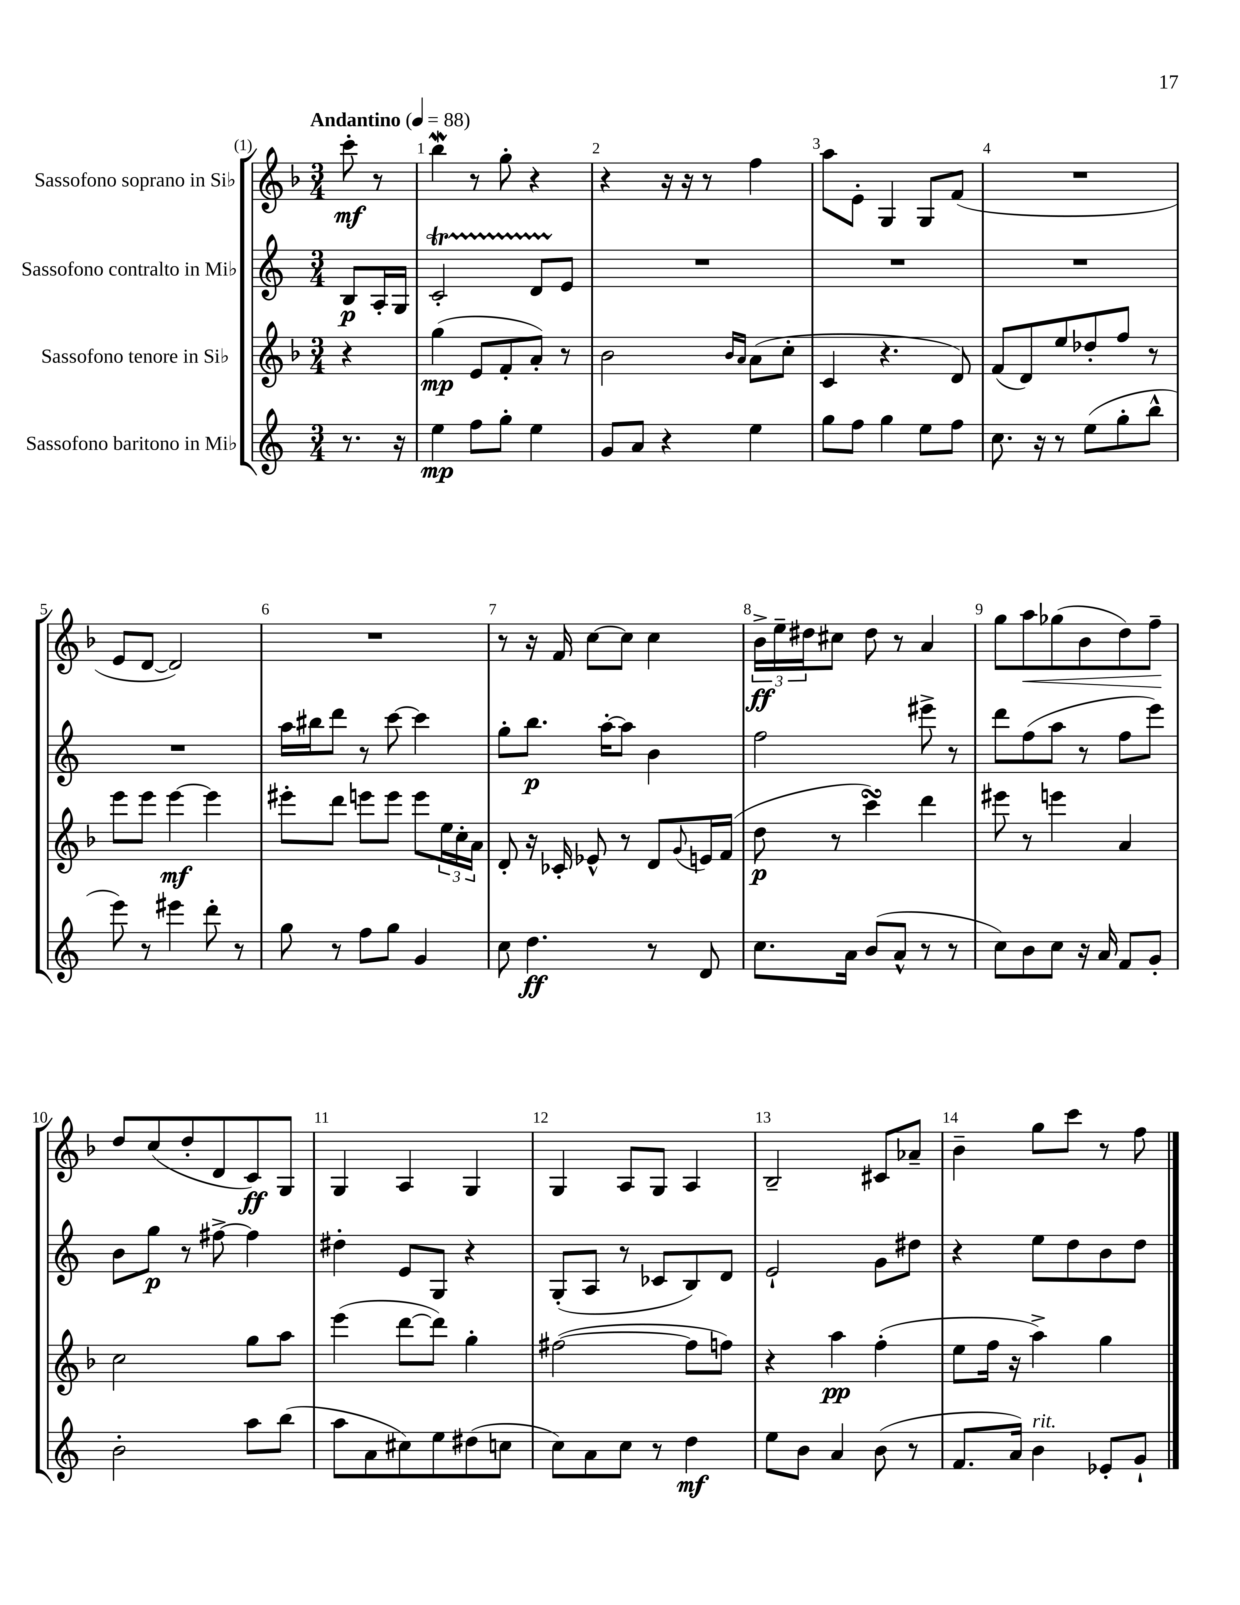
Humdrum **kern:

**kern	**kern	**kern	**kern
*staff4	*staff3	*staff2	*staff1
*clefG2	*clefG2	*clefG2	*clefG2
*k[]	*k[b-]	*k[]	*k[b-]
*M3/4	*M3/4	*M3/4	*M3/4
*MM88	*MM88	*MM88	*MM88
8.r	4r	8B	8ccc'
.	.	16A'	8r
16r	.	16G	.
=	=	=	=
4ee	(4gg	2c'	4bb-
8ff	8e	.	8r
8gg'	8f'	.	8gg'
4ee	8a')	8d	4r
.	8r	8e	.
=	=	=	=
8g	2b-	2.r	4r
8a	.	.	.
4r	.	.	16r
.	.	.	16r
.	.	.	8r
.	16qqb-	.	.
.	16qqa	.	.
4ee	(8a	.	4ff
.	8cc'	.	.
=	=	=	=
8gg	4c	2.r	8aa
8ff	.	.	8e'
4gg	4.r	.	4G
8ee	.	.	8G
8ff	8d)	.	(8f
=	=	=	=
8.cc	(8f	2.r	2.r
.	8d)	.	.
16r	.	.	.
8r	8ee	.	.
(8ee	8dd-'	.	.
8gg'	8ff	.	.
8bb^^	8r	.	.
=	=	=	=
8eee)	8eee	2.r	8e
8r	8eee	.	[8d
4eee#	[4eee	.	2d])
8ddd'	4eee]	.	.
8r	.	.	.
=	=	=	=
8gg	8eee#'	16aa	2.r
.	.	16bb#	.
8r	8ddd	8ddd	.
8ff	8eee	8r	.
8gg	8eee	[8ccc	.
4g	8eee	4ccc]	.
.	24ee	.	.
.	24cc'	.	.
.	24a	.	.
=	=	=	=
8cc	8d'	8gg'	8r
4.dd	16r	8.bb	16r
.	16c-'	.	16f
.	8e-^^	.	[8cc
.	.	[16aa'	.
.	8r	8aa]	8cc]
8r	8d	4b	4cc
.	8qqg	.	.
8d	16e	.	.
.	(16f	.	.
=	=	=	=
8.cc	8dd	2ff	24b-^
.	.	.	24ee~
.	.	.	24dd#
.	8r	.	8cc#
16a	.	.	.
(8b	4ccc)	.	8dd#
8a^^	.	.	8r
8r	4ddd	8eee#^	4a
8r	.	8r	.
=	=	=	=
8cc)	8eee#	8ddd	8gg
8b	8r	(8ff	8aa
8cc	4eee	8aa	(8gg-
16r	.	8r	8b-
16a	.	.	.
8f	4a	8ff	8dd)
8g'	.	8eee)	8ff~
=	=	=	=
2b'	2cc	8b	8dd
.	.	8gg	(8cc
.	.	8r	8dd'
.	.	[8ff#^	8d
8aa	8gg	4ff#]	8c)
(8bb	8aa	.	8G
=	=	=	=
8aa	(4eee	4dd#'	4G
8a	.	.	.
8cc#)	[8ddd	8e	4A
8ee	8ddd])	8G	.
(8dd#	4gg'	4r	4G
8cc	.	.	.
=	=	=	=
8cc)	([2ff#	(8G'	4G
8a	.	8A	.
8cc	.	8r	8A
8r	.	8c-	8G
4dd	8ff#]	8B)	4A
.	8ff)	8d	.
=	=	=	=
8ee	4r	2e`	2B-~
8b	.	.	.
4a	4aa	.	.
(8b	(4ff'	8g	8c#
8r	.	8dd#	8a-~
=	=	=	=
8.f	8ee	4r	4b-~
.	16ff	.	.
16a)	16r	.	.
4b	4aa^)	8ee	8gg
.	.	8dd	8ccc
8e-'	4gg	8b	8r
8g`	.	8dd	8ff
==	==	==	==
*-	*-	*-	*-
